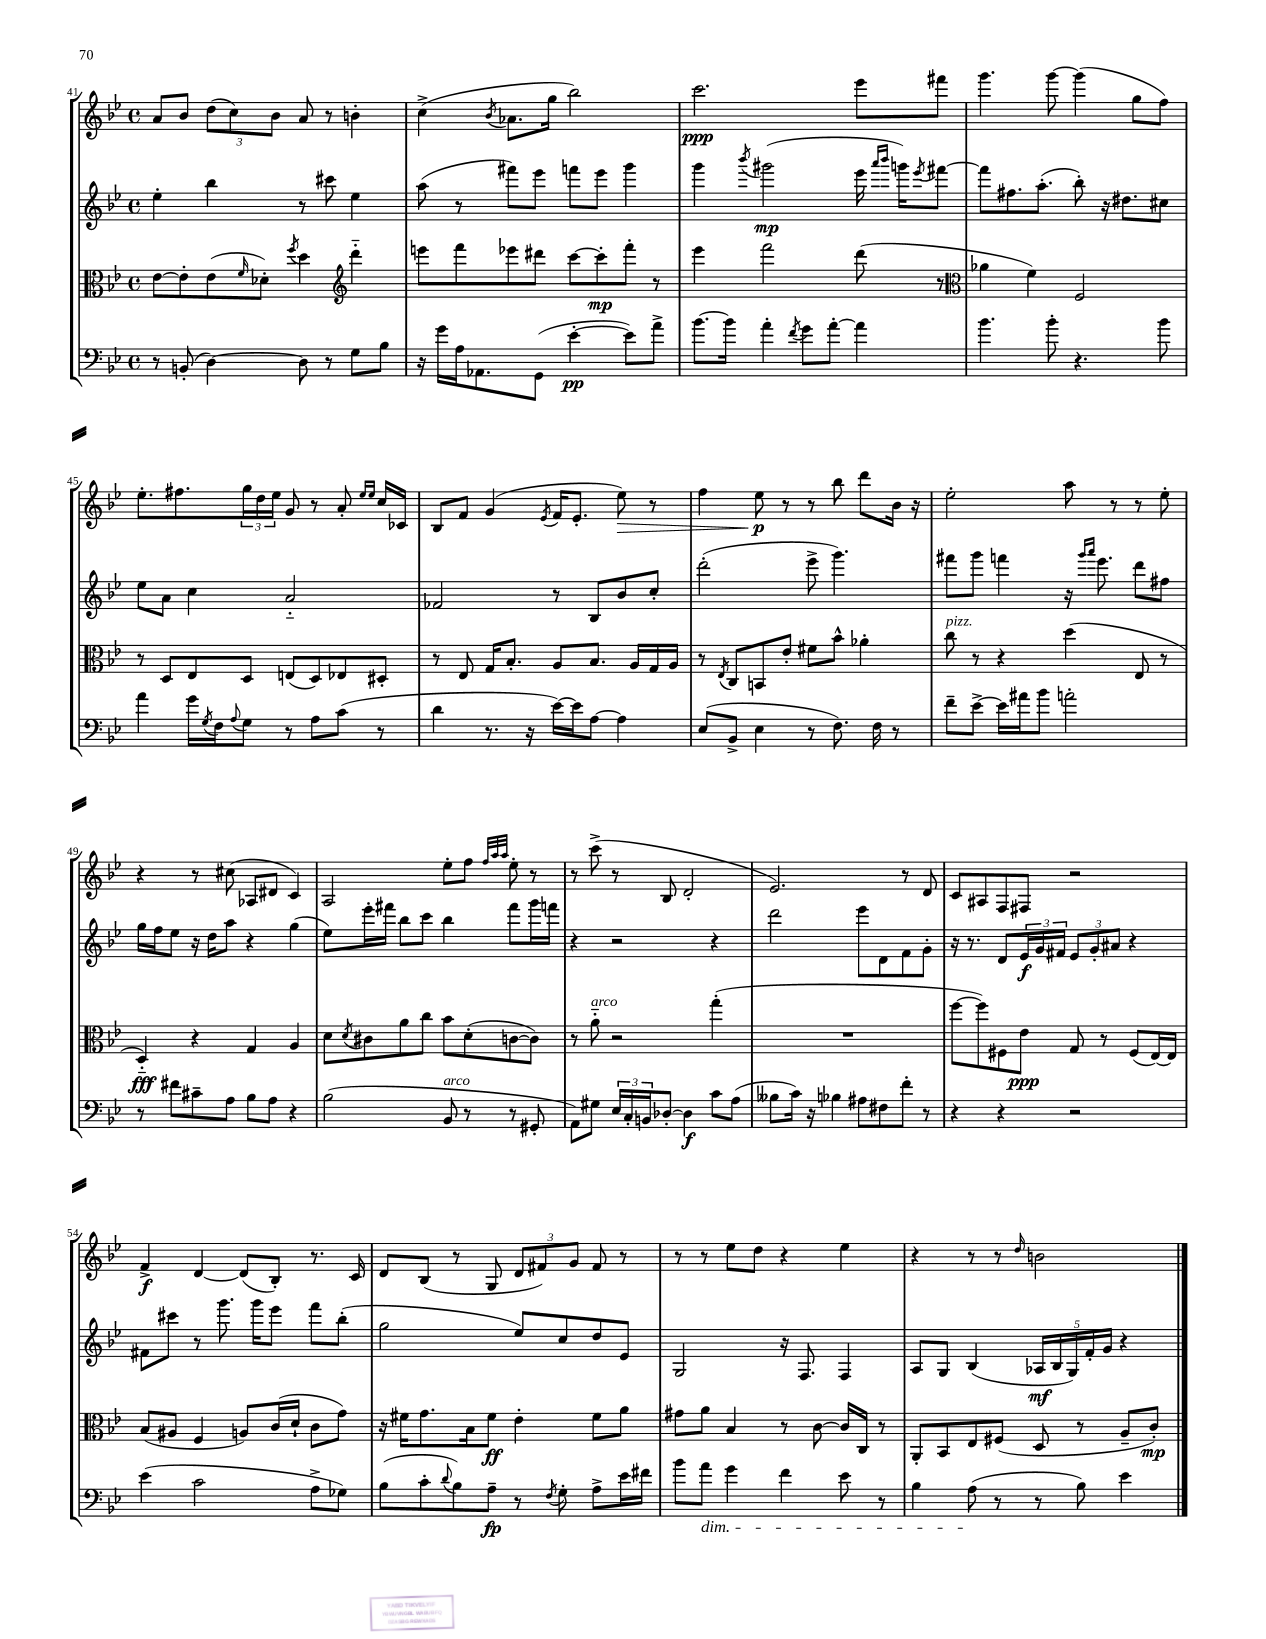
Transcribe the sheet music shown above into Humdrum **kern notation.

**kern	**kern	**kern	**kern
*staff4	*staff3	*staff2	*staff1
*clefF4	*clefC3	*clefG2	*clefG2
*k[b-e-]	*k[b-e-]	*k[b-e-]	*k[b-e-]
*M4/4	*M4/4	*M4/4	*M4/4
*met(c)	*met(c)	*met(c)	*met(c)
8r	[8e-	4ee-'	8a
(8BB'	8e-']	.	8b-
[4D)	(8e-	4bb-	(12dd
.	.	.	12cc)
.	16qqf	.	.
.	8d-')	.	.
.	.	.	12b-
.	8qff	.	.
8D]	4dd	8r	8a
8r	.	8ccc#	8r
*	*clefG2	*	*
8G	4ddd'~	4ee-	4b'
8B-	.	.	.
=	=	=	=
16r	8eee	(8aa	(4cc^
16g	.	.	.
16A	8fff	8r	.
8.AA-	.	.	.
.	.	.	8qb-
.	8eee-	8fff#)	8.a-
(8GG	8ddd#	8eee-	.
.	.	.	16gg
[4e-'	[8ccc	8fff	2bb-)
.	8ccc']	8eee-	.
8e-])	8fff'	4ggg	.
8a^	8r	.	.
=	=	=	=
[8.b-	4eee-	4ggg	2.ccc
16b-]	.	.	.
.	.	8qbbb-	.
4a'	2fff	(2ggg#	.
8qf	.	.	.
8g	.	.	.
[8a'	.	.	.
4a]	(8ddd	16eee-	8eee-
.	.	16qqaaa	.
.	.	16qqbbb-	.
.	.	16ggg)	.
.	.	8qeee-	.
.	8r	[8fff#	8fff#
=	=	=	=
*	*clefC3	*	*
4.b-	4a-	8fff#]	4.ggg
.	.	8.ff#	.
.	4f)	.	.
.	.	(8.aa'	.
8b-'	.	.	[8ggg
4.r	2F	8bb-')	(4ggg]
.	.	16r	.
.	.	8.dd#	.
.	.	.	8gg
8b-	.	8cc#	8ff)
=	=	=	=
4a	8r	8ee-	8.ee-'
.	8D	8a	.
.	.	.	8.ff#
16g	8E-	4cc	.
8qG	.	.	.
16F	.	.	.
8qqA	.	.	.
8G	8D	.	24gg
.	.	.	24dd
.	.	.	24ee-
8r	(8E	2a'~	8g
8A	8D)	.	8r
(8c	8E-	.	8a'
.	.	.	16qqee-
.	.	.	16qqee-
8r	8D#'	.	16cc
.	.	.	16c-
=	=	=	=
4d	8r	2f-	8B-
.	8E-	.	8f
8.r	16G	.	(4g
.	8.B-'	.	.
16r	.	.	.
.	.	.	8qe-
[16e-)	8A	8r	16f
16e-]	.	.	8.e-'
[8A	8.B-	8B-	.
4A]	.	8b-	8ee-)
.	16A	.	.
.	16G	8cc'	8r
.	16A	.	.
=	=	=	=
(8E-	8r	(2ddd'	4ff
.	8qE-	.	.
8BB-^	8C	.	.
4E-	8BB	.	8ee-
.	8e-'	.	8r
8r	8f#	8eee-^	8r
8.F)	8b-^^	4.ggg)	8bb-
.	4a-'	.	8ddd
16F	.	.	.
8r	.	.	16b-
.	.	.	16r
=	=	=	=
8f~	8cc	8fff#	2ee-'
[8e-^	8r	8ggg	.
16e-]	4r	4fff	.
16a#	.	.	.
8b-	.	.	.
2a'	(4dd	16r	8aa
.	.	16qqggg	.
.	.	16qqaaa	.
.	.	8.eee-	.
.	.	.	8r
.	8E-	8ddd	8r
.	8r	8ff#	8ee-'
=	=	=	=
8r	4D'~)	16gg	4r
.	.	16ff	.
8f#	.	8ee-	.
8c#~	4r	16r	8r
.	.	16dd	.
8A	.	8aa	(8cc#
8B-	4G	4r	8A-
8A	.	.	8d#
4r	4A	(4gg	4c)
=	=	=	=
(2B-	8d	8ee-)	2A
.	8qd	.	.
.	8c#	16eee-'	.
.	.	16fff#	.
.	8a	8bb-	.
.	8cc	8ccc	.
8BB-	8b-	4bb-	8ee-'
8r	(8d'	.	8ff
.	.	.	32qqff
.	.	.	32qqaa
.	.	.	32qqaa
8r	[8c	8fff#	8ee-'
8GG#'	8c])	16ggg	8r
.	.	16fff	.
=	=	=	=
8AA)	8r	4r	8r
8G#	8a'~	.	(8ccc^
24E-	2r	2r	8r
24C'	.	.	.
24BB	.	.	.
[8D-'	.	.	8B-
4D-]	.	.	2d'
8c	(4gg'	4r	.
(8A	.	.	.
=	=	=	=
8B--	1r	2ddd	2.e-)
16c)	.	.	.
16r	.	.	.
4B-	.	.	.
8A#	.	8eee-	.
8F#	.	8d	.
8f'	.	8f	8r
8r	.	8g'	8d
=	=	=	=
4r	[8ff	16r	8c
.	.	8.r	.
.	8ff])	.	8A#
4r	8F#	8d	8F
.	8e-	24e-	8F#
.	.	24g	.
.	.	24f#	.
2r	8G	12e-	2r
.	.	12g'	.
.	8r	.	.
.	.	12a#	.
.	(8F#	4r	.
.	[16E-)	.	.
.	16E-]	.	.
=	=	=	=
(4e-	(8B-	8f#	4f^
.	8A#	8ccc#	.
2c	4F	8r	[4d
.	.	8.ggg	.
.	8A)	.	(8d]
.	.	16ggg	.
.	(16c	8eee-	8B-')
.	16d`	.	.
8A^	8c	8fff	8.r
8G-)	8g)	(8bb-'	.
.	.	.	16c
=	=	=	=
(8B-	16r	2gg	8d
.	16f#	.	.
8c'	8.g	.	(8B-
8qqd	.	.	.
8B-)	.	.	8r
.	16B-	.	.
8A~	8f#	.	8G
8r	4e-'	8ee-)	12d
.	.	.	12f#)
8qF	.	.	.
8G'	.	8cc	.
.	.	.	12g
8A^	8f#	8dd	8f#
16e-	8a	8e-	8r
16f#	.	.	.
=	=	=	=
8b-	8g#	2G	8r
8a	8a	.	8r
4g	4B-	.	8ee-
.	.	.	8dd
4f	8r	16r	4r
.	.	8.F	.
.	[8c	.	.
8e-	16c]	4F	4ee-
.	16C	.	.
8r	8r	.	.
=	=	=	=
4B-	8AA'	8A	4r
.	8BB-	8G	.
(8A	8E-	(4B-	8r
8r	(8F#	.	8r
.	.	.	16qqdd
8r	8D	20A-	2b
.	.	20B-	.
.	.	20G)	.
8B-)	8r	.	.
.	.	20f'	.
.	.	20g	.
4e-	8A~	4r	.
.	8c')	.	.
==	==	==	==
*-	*-	*-	*-
